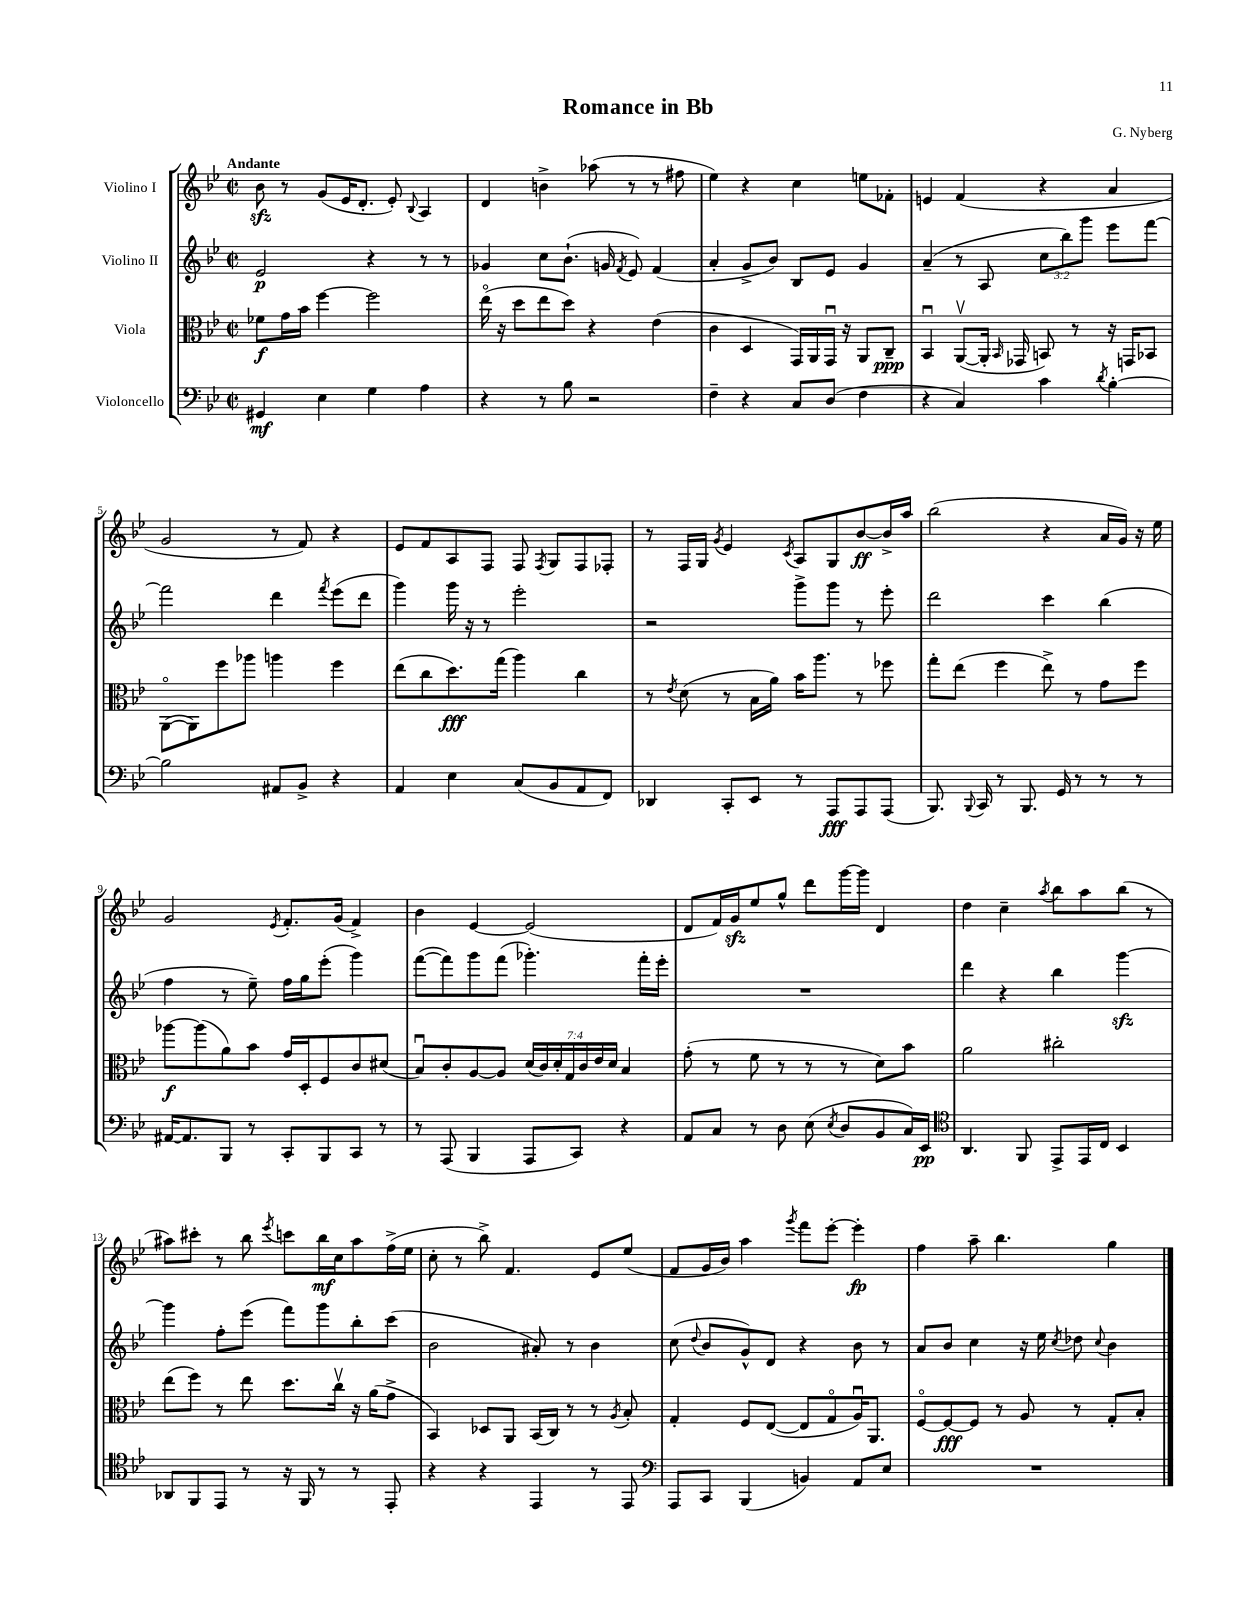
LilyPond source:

\header { title = "Romance in Bb" composer = "G. Nyberg" }
<<
\new StaffGroup <<
\new Staff = "s0" \with { instrumentName = "Violino I" } {
    \clef treble \key bes \major \defaultTimeSignature \time 2/2 \tempo "Andante"
    \autoBeamOff bes'8\sfz r8 g'8[( ees'16 d'8.]-. ees'8-.) \appoggiatura { bes8 } a4 |
    d'4 b'4-> aes''8( r8 r8 fis''8 |
    ees''4) r4 c''4 e''8[ fes'8]-. |
    e'4 f'4( r4 a'4 |
    g'2 r8 f'8) r4 |
    ees'8[ f'8 a8 f8] f8 \acciaccatura { f8 } g8[ f8 fes8]-. |
    r8 f16[ g16] \acciaccatura { g'8 } ees'4 \acciaccatura { c'8 } a8[ g8 bes'8~\ff bes'16-> a''16] |
    bes''2( r4 a'16[ g'16]) r16 ees''16 |
    g'2 \acciaccatura { ees'8 } f'8.[-. g'16]( f'4->) |
    bes'4 ees'4~ ees'2( |
    d'8[ f'16) g'16\sfz ees''8 g''8]-^ d'''8[ g'''16~ g'''16] d'4 |
    d''4 c''4-- \acciaccatura { a''8 } bes''8[ a''8 bes''8]( r8 |
    ais''8[) cis'''8]-. r8 bes''8 \acciaccatura { ees'''8 } c'''8[ bes''16\mf c''16 ais''8 f''16->( ees''16] |
    c''8-. r8 bes''8->) f'4. ees'8[ ees''8]( |
    f'8[ g'16 bes'16]) a''4 \acciaccatura { g'''8 } f'''8[ ees'''8]~-. ees'''4-.\fp |
    f''4 a''8-- bes''4. g''4 \bar "|." |
}
\new Staff = "s1" \with { instrumentName = "Violino II" } {
    \clef treble \key bes \major \defaultTimeSignature \time 2/2 \override Staff.TupletNumber.text = #tuplet-number::calc-fraction-text
    \autoBeamOff ees'2\p r4 r8 r8 |
    ges'4 c''8[ bes'8.]-!( g'16 \acciaccatura { f'8 } ees'8) f'4( |
    a'4-. g'8[-> bes'8]) bes8[ ees'8] g'4 |
    a'4--( r8 a8 \tuplet 3/2 { c''8[ bes''8) g'''8] } ees'''8[ f'''8]~ |
    f'''2 d'''4 \acciaccatura { f'''8 } ees'''8[( d'''8] |
    g'''4) g'''16 r16 r8 ees'''2-. |
    r2 g'''8[-> g'''8] r8 ees'''8-. |
    d'''2 c'''4 bes''4( |
    f''4 r8 ees''8--) f''16[ g''16 ees'''8]-.( g'''4) |
    f'''8[~( f'''8) g'''8 f'''8]( ges'''4.-.) f'''16[-. ees'''16]-. |
    R1 |
    d'''4 r4 bes''4 g'''4~\sfz |
    g'''4 f''8[-. ees'''8]( f'''8[) g'''8 bes''8-. c'''8]( |
    bes'2 ais'8-.) r8 bes'4 |
    c''8( \appoggiatura { d''8 } bes'8[ g'8-^) d'8] r4 bes'8 r8 |
    a'8[ bes'8] c''4 r16 ees''16 \acciaccatura { c''8 } des''8 \appoggiatura { c''8 } bes'4 \bar "|." |
}
\new Staff = "s2" \with { instrumentName = "Viola" } {
    \clef alto \key bes \major \defaultTimeSignature \time 2/2 \override Staff.TupletNumber.text = #tuplet-number::calc-fraction-text
    \autoBeamOff fes'8[\f g'16 bes'16] f''4~ f''2 |
    ees''16\flageolet( r16 d''8[ ees''8 d''8]) r4 ees'4( |
    c'4 d4 g,16[) a,16 g,16]\downbow r16 a,8[ c8]--\ppp |
    bes,4\downbow a,8[~\upbow( a,16]-. \grace { bes,16 } ges,16 b,8) r8 r16 g,16[ bes,8] |
    a,8[~\flageolet( a,8) f''8 aes''8] a''4 f''4 |
    ees''8[( c''8 d''8.\fff) g''16]( a''4) c''4 |
    r8 \acciaccatura { ees'8 } d'8( r8 bes16[ a'16]) bes'16[ a''8.] r8 fes''8 |
    g''8[-. ees''8]( f''4 ees''8->) r8 g'8[ f''8] |
    aes''8[~\f aes''8( a'8) bes'8] g'16[ d16-. f8 c'8 dis'8]( |
    bes8[\downbow) c'8-. a8~ a8] \tuplet 7/4 { d'16[( c'16) d'16-. g16 c'16 ees'16 d'16] } bes4 |
    g'8-.( r8 f'8 r8 r8 r8 d'8[) bes'8] |
    a'2 cis''2-. |
    ees''8[( f''8]) r8 ees''8 d''8.[ c''16]\upbow r16 a'16[( g'8]-> |
    bes,4) des8[ a,8] bes,16[( c16]) r8 r8 \acciaccatura { a8 } bes8-. |
    g4-. f8[ ees8]~( ees8[ g8\flageolet a16\downbow) a,8.] |
    f8[~\flageolet f8~\fff f8] r8 a8 r8 g8[-. bes8]-. \bar "|." |
}
\new Staff = "s3" \with { instrumentName = "Violoncello" } {
    \clef bass \key bes \major \defaultTimeSignature \time 2/2
    \autoBeamOff gis,4\mf ees4 g4 a4 |
    r4 r8 bes8 r2 |
    f4-- r4 c8[ d8]( f4 |
    r4 c4) c'4 \acciaccatura { d'8 } bes4~-. |
    bes2 ais,8[ bes,8]-> r4 |
    a,4 ees4 c8[( bes,8 a,8 f,8]) |
    des,4 c,8[-. ees,8] r8 a,,8[\fff a,,8 a,,8]( |
    bes,,8.) \appoggiatura { bes,,8 } c,16 r8 bes,,8. g,16 r8 r8 r8 |
    ais,16[~ ais,8. bes,,8] r8 c,8[-. bes,,8 c,8] r8 |
    r8 a,,8( bes,,4 a,,8[ c,8]) r4 |
    a,8[ c8] r8 d8 ees8( \acciaccatura { ees8 } d8[ bes,8 c16) ees,16]\pp |
    \clef tenor a,4. f,8 ees,8[-> ees,16 c16] bes,4 |
    aes,8[ f,8 ees,8] r8 r16 f,16 r8 r8 ees,8-. |
    r4 r4 ees,4 r8 ees,8 |
    \clef bass a,,8[ c,8] bes,,4( b,4) a,8[ ees8] |
    R1 \bar "|." |
}
>>
>>
